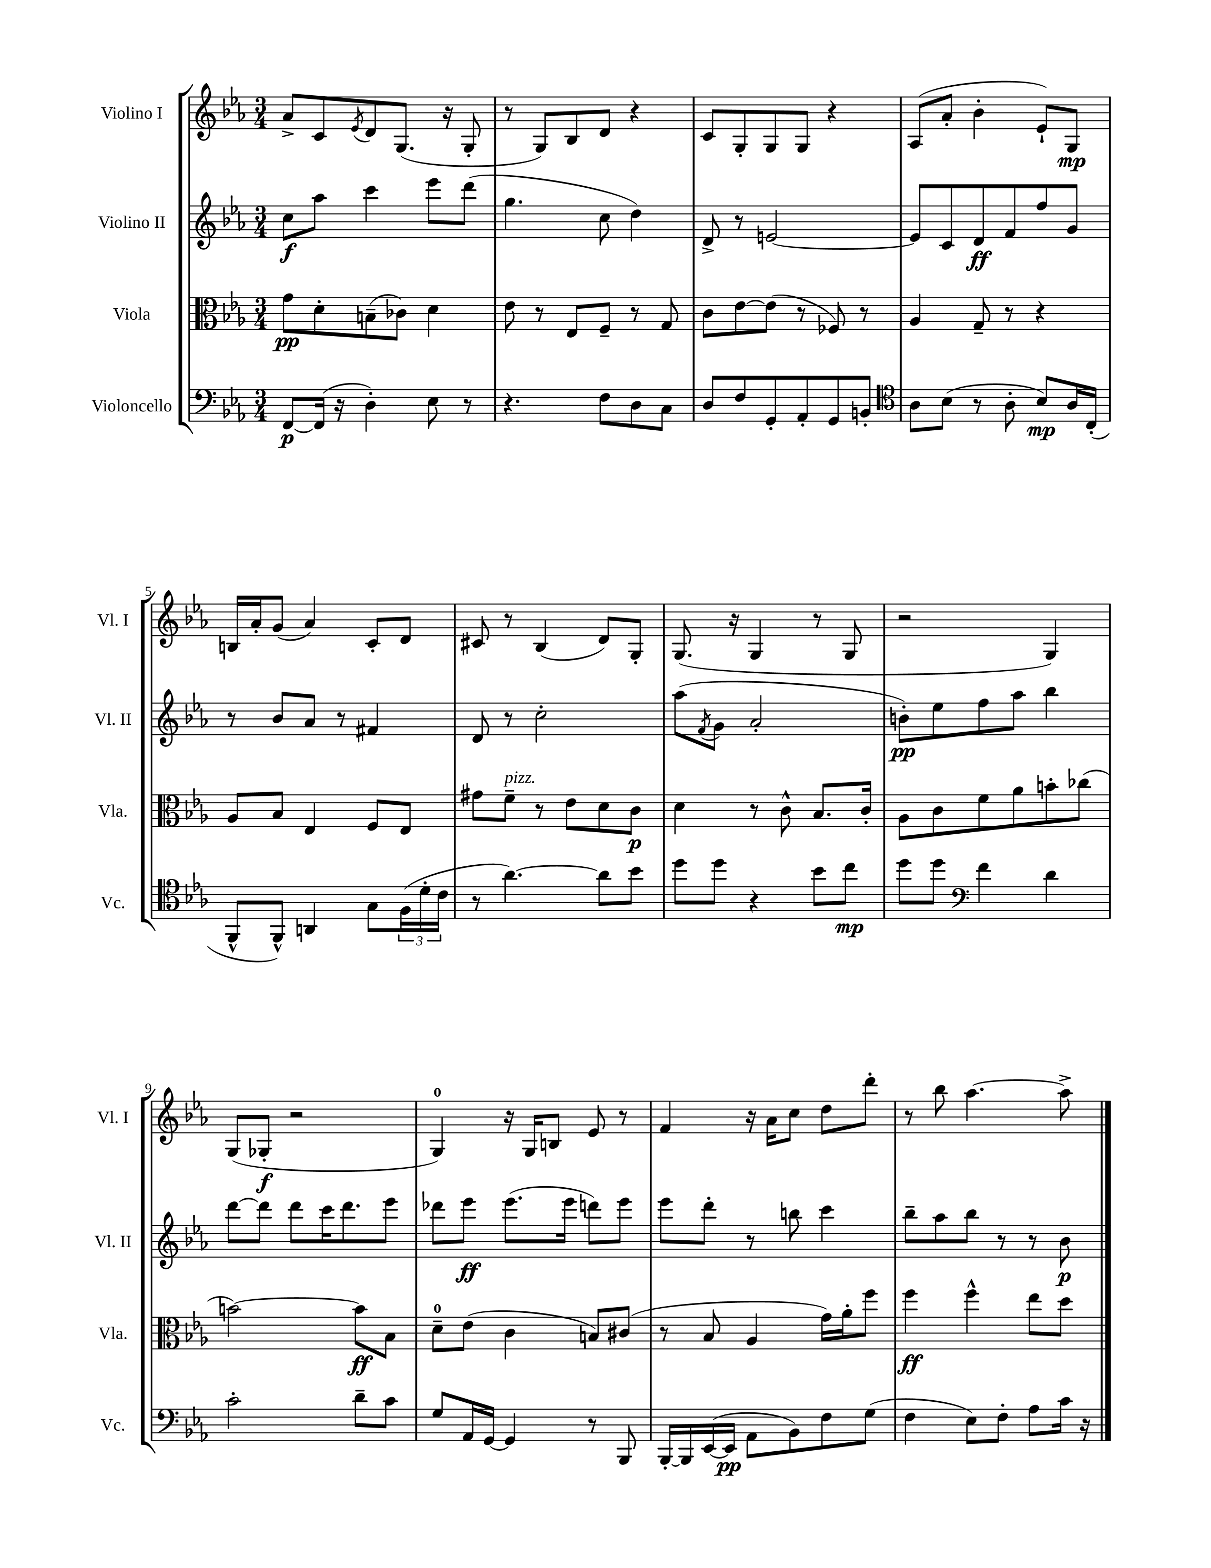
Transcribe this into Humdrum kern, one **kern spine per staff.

**kern	**kern	**kern	**kern
*staff4	*staff3	*staff2	*staff1
*clefF4	*clefC3	*clefG2	*clefG2
*k[b-e-a-]	*k[b-e-a-]	*k[b-e-a-]	*k[b-e-a-]
*M3/4	*M3/4	*M3/4	*M3/4
[8FF/L	8g\L	8cc\L	8a-^/L
(16FF/]Jk	8d'\	8aa-\J	8c/
16r	.	.	.
.	.	.	8qe-/
4D'\)	(8B~\	4ccc\	8d/
.	8c-\J)	.	(8.G/J
8E-\	4d\	8eee-\L	.
.	.	.	16r
8r	.	(8ddd\J	8G'/
=	=	=	=
4.r	8e-\	4.gg\	8r
.	8r	.	8G/L)
.	8E-/L	.	8B-/
8F\L	8F~/J	8cc\	8d/J
8D\	8r	4dd\)	4r
8C\J	8G/	.	.
=	=	=	=
8D/L	8c\L	8d^/	8c/L
8F/	[8e-\	8r	8G'/
8GG'/	(8e-\]J	[2e/	8G/
8AA-'/	8r	.	8G/J
8GG/	8F-/)	.	4r
8BB'/J	8r	.	.
=	=	=	=
*clefC4	*	*	*
8A-\L	4A-/	8e/]L	(8A-/L
(8B-\J	.	8c/	8a-'/J
8r	8G~/	8d/	4b-'\
8A-'\	8r	8f/	.
8B-/L)	4r	8ff/	8e-`/L)
16A-/L	.	8g/J	8G/J
(16C'/JJ	.	.	.
=	=	=	=
8FF^^/L	8A-/L	8r	16B/LL
.	.	.	16a-'/J
8FF^^/J)	8B-/J	8b-/L	(8g/J
4AA/	4E-/	8a-/J	4a-/)
.	.	8r	.
8G\L	8F/L	4f#/	8c'/L
(24F\L	8E-/J	.	8d/J
24d'\	.	.	.
24c\JJ	.	.	.
=	=	=	=
8r	8g#\L	8d/	8c#/
[4.a-\)	8f~\J	8r	8r
.	8r	2cc'\	(4B-/
.	8e-\L	.	.
8a-\]L	8d\	.	8d/L)
8b-\J	8c\J	.	8G'/J
=	=	=	=
8dd\L	4d\	(8aa-\L	(8.G/
.	.	8qf/	.
8dd\J	.	8g\J	.
.	.	.	16r
4r	8r	2a-'/	4G/
.	8c^^\	.	.
8b-\L	8.B-/L	.	8r
8cc\J	.	.	8G/
.	16c'/Jk	.	.
=	=	=	=
8dd\L	8A-\L	8b'\L)	2r
8dd\J	8c\	8ee-\	.
*clefF4	*	*	*
4f\	8f\	8ff\	.
.	8a-\	8aa-\J	.
4d\	8b'\	4bb-\	4G/)
.	(8cc-\J	.	.
=	=	=	=
2c'\	[2b\)	[8ddd\L	(8G/L
.	.	8ddd\]J	8G-'/J
.	.	8ddd\L	2r
.	.	16ccc\K	.
.	.	8.ddd\	.
8d~\L	8b\]L	.	.
8c\J	8B-\J	8eee-\J	.
=	=	=	=
8G/L	8d~\L	8ddd-\L	4G/)
16AA-/L	(8e-\J	8eee-\J	.
[16GG/JJ	.	.	.
4GG/]	4c\	(8.eee-\L	16r
.	.	.	16G/LK
.	.	.	8B/J
.	.	16eee-\Jk	.
8r	8B/L)	8ddd\L)	8e-/
8BBB-/	(8c#/J	8eee-\J	8r
=	=	=	=
[16BBB-'/LL	8r	8eee-\L	4f/
16BBB-/]	.	.	.
([16EE-/	8B-/	8ddd'\J	.
16EE-/]JJ	.	.	.
8AA-\L	4A-/	8r	16r
.	.	.	16a-\LK
8BB-\)	.	8bb\	8cc\J
8F\	16g\LL)	4ccc\	8dd\L
.	16a-'\J	.	.
(8G\J	8ff\J	.	8ddd'\J
=	=	=	=
4F\	4ff\	8bb-~\L	8r
.	.	8aa-\	8bb-\
8E-\L)	4ff^^\	8bb-\J	[4.aa-\
8F'\J	.	8r	.
8A-\L	8ee-\L	8r	.
16c\Jk	8dd\J	8b-\	8aa-^\]
16r	.	.	.
==	==	==	==
*-	*-	*-	*-
